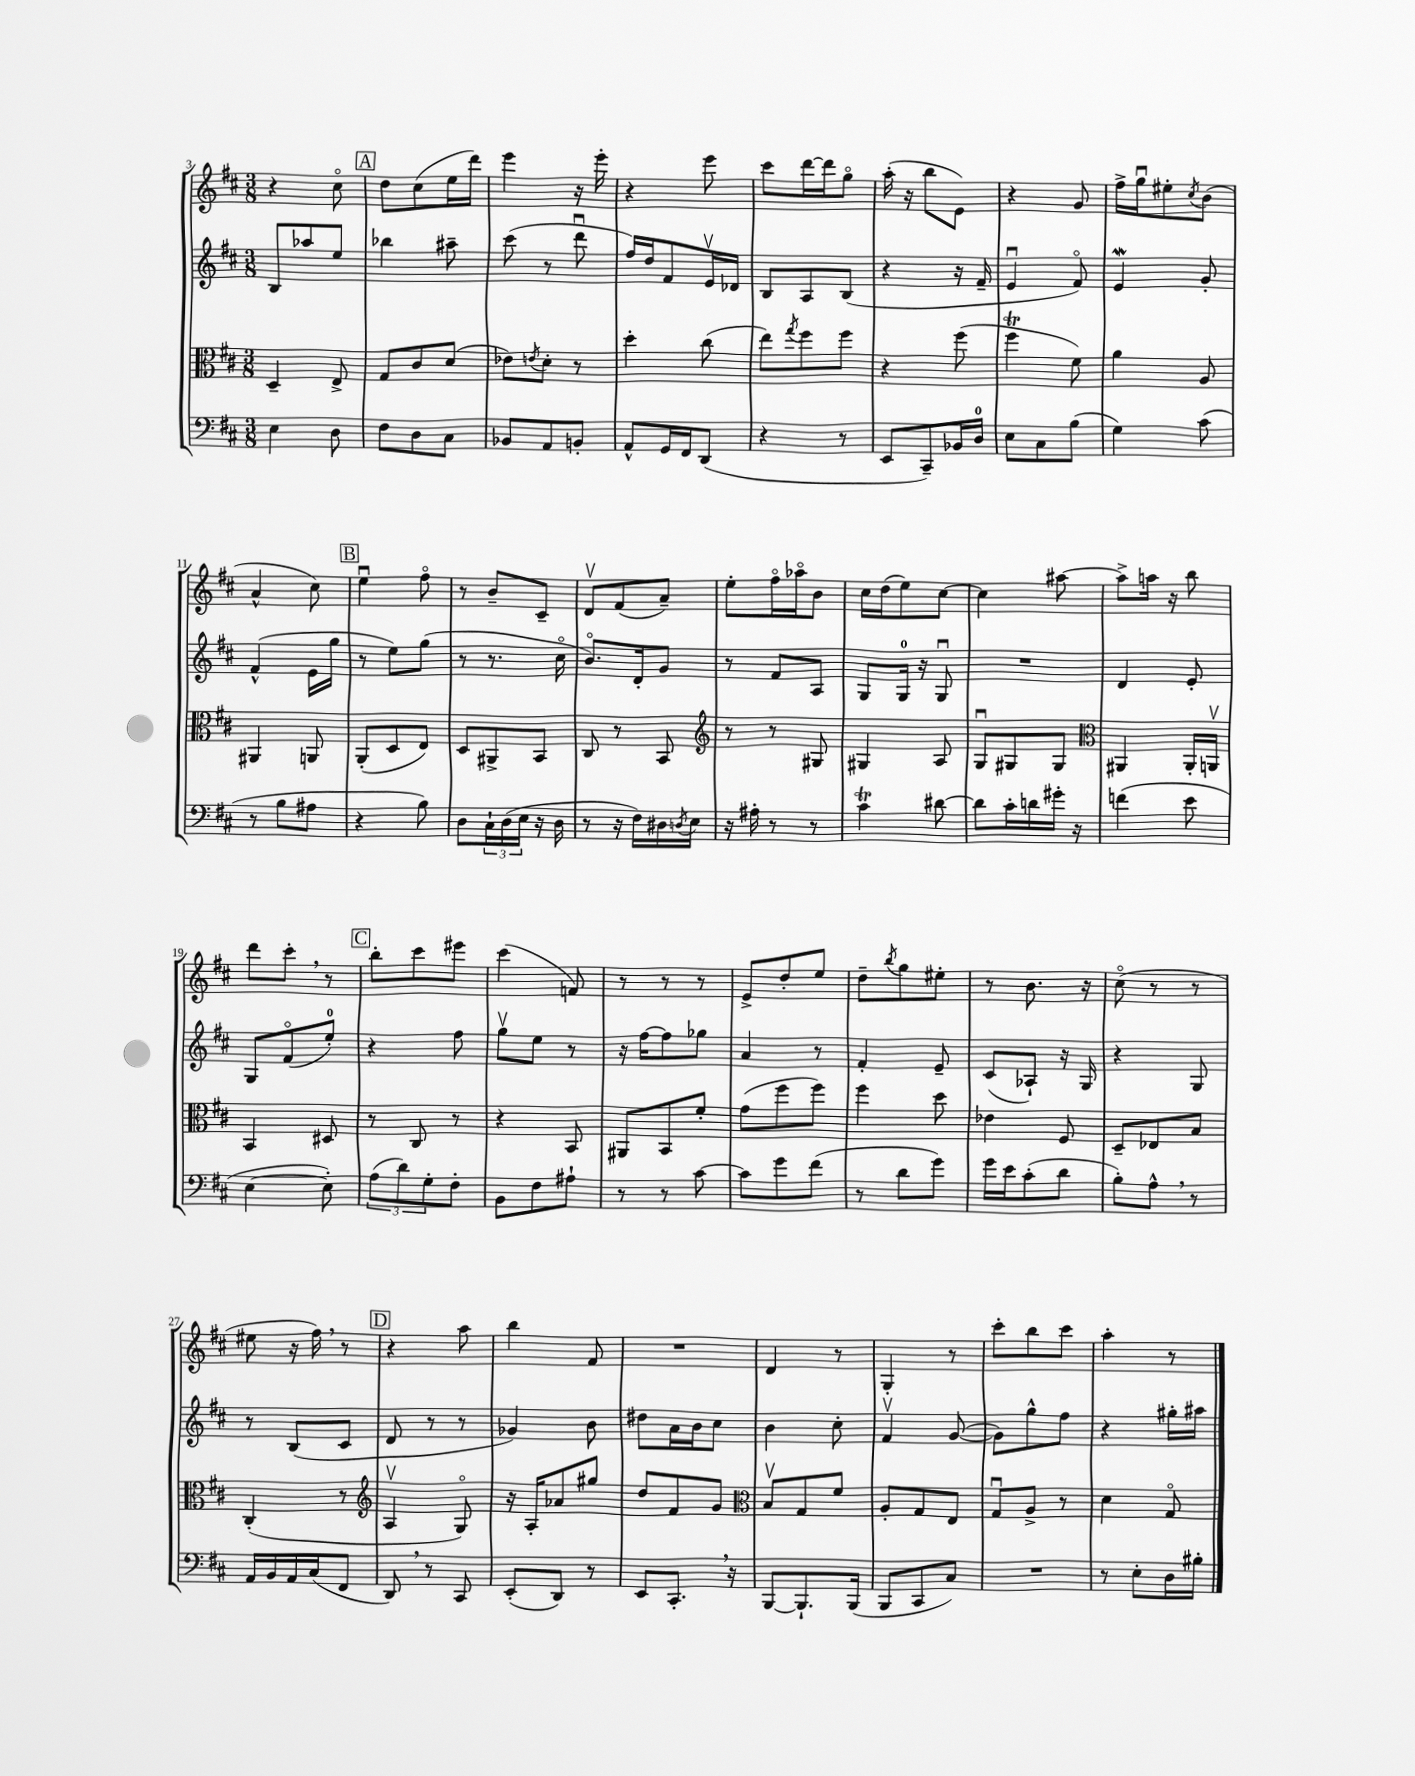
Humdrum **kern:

**kern	**kern	**kern	**kern
*part4	*part3	*part2	*part1
*staff4	*staff3	*staff2	*staff1
*clefF4	*clefC3	*clefG2	*clefG2
*k[f#c#]	*k[f#c#]	*k[f#c#]	*k[f#c#]
*M3/8	*M3/8	*M3/8	*M3/8
=3	=3	=3	=3
4E\	4D~/	8B/L	4r
.	.	8aa-X/	.
8D\	8E^/	8ee/J	8cc#\
!!LO:REH:place=s1:t=A
=4	=4	=4	=4
8F#\L	8G/L	4bb-X\	8dd\L
8D\	8c#/	.	(8cc#\
8C#\J	(8d/J	8aa#X~\	16ee\L
.	.	.	16ddd\JJ)
=5	=5	=5	=5
8BB-X/L	8e-X\L)	(8ccc#\	4eee\
.	8qen/	.	.
8AA/	8d'\J	8r	.
8BBn'/J	8r	8dddu\	16r
.	.	.	16eee'\
=6	=6	=6	=6
8AA^^/L	4dd'\	16ff#/LL)	4r
.	.	16dd/J	.
16GG/L	.	8f#/	.
16FF#/J	.	.	.
(8DD/J	(8cc#\	16ev/L	8eee\
.	.	16d-X/JJ	.
=7	=7	=7	=7
4r	8ee\L)	8B/L	8ccc#\L
.	8qgg/	.	.
.	8ff#\	8A/	[16ddd\L
.	.	.	16ddd\J]
8r	8ff#\J	(8B/J	8gg\J
=8	=8	=8	=8
8EE/L	4r	4r	(16aa'\
.	.	.	16r
8CC#~/)	.	.	8bb\L
16BB-X/L	(8ff#\	16r	8e\J)
16D/JJ	.	16f#~/	.
=9	=9	=9	=9
8E\L	4ff#t\	4eu/	4r
8C#\	.	.	.
(8B\J	8f#\)	8f#/)	8g/
=10	=10	=10	=10
4G\)	4a\	4eW/	16ff#^\LL
.	.	.	16ggu\J
.	.	.	8ee#X'\
.	.	.	8qcc#/
(8c#\	8A/	8g'/	(8b\J
!!LO:LB:g=z
=11	=11	=11	=11
8r	4AA#X/	(4f#^^/	4a^^/
8B\L	.	.	.
8A#X\J	8AAn/	16e\LL	8cc#\)
.	.	16gg\JJ	.
!!LO:REH:place=s1:t=B
=12	=12	=12	=12
4r	(8AA'/L	8r	4eeu\
.	8D/	8ee\L)	.
8B\)	8E/J)	(8gg\J	8ff#\
=13	=13	=13	=13
8D\L	8D/L	8r	8r
24C#`\L	8AA#X^/	8.r	8b~/L
(24D\	.	.	.
24E\JJ	.	.	.
16r	8BB/J	.	8c#~/J
16D\	.	16cc#\	.
=14	=14	=14	=14
8r	8C#/	8.b/L)	8dv/L
16r	8r	.	(8f#/
16F#\LL)	.	16d'/k	.
16D#X\	8BB/	8g/J	8a~/J)
8qDn/	.	.	.
16E\JJ	.	.	.
=15	=15	=15	=15
*	*clefG2	*	*
16r	8r	8r	8ee'\L
16A#X'\	.	.	.
8r	8r	8f#/L	16ff#\L
.	.	.	16aa-X\J
8r	8G#X/	8A/J	8b\J
=16	=16	=16	=16
4c#t\	4G#X/	8G/L	16cc#\LL
.	.	.	(16dd\J
.	.	16G/Jk	8ee\)
.	.	16r	.
[8d#X\	8A/	8Gu/	[8cc#\J
=17	=17	=17	=17
8d#\L]	8Gu/L	4.r	4cc#\]
16c#'\L	8G#X/	.	.
16dn\	.	.	.
16g#X'\JJ	8G#/J	.	[8aa#X\
16r	.	.	.
=18	=18	=18	=18
*	*clefC3	*	*
(4fn\	4AA#X/	4d/	8aa#^\L]
.	.	.	16aan\Jk
.	.	.	16r
8e\	16AA#'/LL	8e'/	8bb\
.	16AAnv/JJ	.	.
!!LO:LB:g=z
=19	=19	=19	=19
[4E\	4BB/	8G/L	8ddd\L
.	.	(8f#/	8ccc#',\J
8E'\])	8D#X/	8ee'/J)	8r
!!LO:REH:place=s1:t=C
=20	=20	=20	=20
(12A\L	8r	4r	8bb'\L
12d\)	.	.	.
.	8C#/	.	8ccc#\
12G'\	.	.	.
8F#'\J	8r	8ff#\	8eee#X\J
=21	=21	=21	=21
8BB\L	4r	8ggv\L	(4ccc#\
8F#\	.	8ee\J	.
8A#X`\J	8BB/	8r	8fn/)
=22	=22	=22	=22
8r	8AA#X/L	16r	8r
.	.	[16ff#\KL	.
8r	8BB/	8ff#\]	8r
[8c#\	8f#'/J	8gg-X\J	8r
=23	=23	=23	=23
8c#\L]	(8g\L	4a/	8e^/L
8g\	8ff#\	.	8dd'/
(8f#\J	8ff#\J)	8r	8ee/J
=24	=24	=24	=24
8r	4ff#\	4f#'/	8dd~\L
.	.	.	8qbb/
8d\L	.	.	8gg\
8g\J)	8dd\	8e~/	8ee#X'\J
=25	=25	=25	=25
16g\LL	4e-X\	(8c#/L	8r
16e\J	.	.	.
(8c#'\	.	8A-X`/J)	8.b\
8d\J	8F#/	16r	.
.	.	16G/	16r
=26	=26	=26	=26
8B'\L)	8D~/L	4r	(8cc#\
8A^^,\J	8E-X/	.	8r
8r	8B/J	8G/	8r
!!LO:LB:g=z
=27	=27	=27	=27
16AA/LL	(4C#'/	8r	8ee#X\
16BB/	.	.	.
16AA/	.	(8B/L	16r
(16C#/J	.	.	16ff#,\)
8FF#/J	8r	8c#/J	8r
!!LO:REH:place=s1:t=D
=28	=28	=28	=28
*	*clefG2	*	*
8DD,/)	4Av/	8d/	4r
8r	.	8r	.
8CC#/	8G/)	8r	8aa\
=29	=29	=29	=29
(8EE'/L	16r	4g-X/)	4bb\
.	16A'/KL	.	.
8DD/J)	8a-X/	.	.
8r	8gg#X/J	8b\	8f#/
=30	=30	=30	=30
8EE/L	8dd/L	8dd#X\L	4.r
8.CC#',/J	8f#/	16a\L	.
.	.	16b\J	.
.	8g/J	8cc#\J	.
16r	.	.	.
=31	=31	=31	=31
*	*clefC3	*	*
[8BBB/L	8Bv/L	4b\	4d/
8.BBB`/]	8G/	.	.
.	8f#/J	8cc#'\	8r
(16BBB/Jk	.	.	.
=32	=32	=32	=32
8BBB/L	8A'/L	4f#v/	4G'/
8CC#/	8G/	.	.
8C#/J)	8E/J	([8g/	8r
=33	=33	=33	=33
4.r	8Gu/L	8g\L])	8ccc#'\L
.	8A^/J	8gg^^\	8bb\
.	8r	8ff#\J	8ccc#\J
=34	=34	=34	=34
8r	4d\	4r	4aa'\
8E'\L	.	.	.
16D\L	8G/	16gg#X'\LL	8r
16B#X'\JJ	.	16aa#X\JJ	.
==	==	==	==
*-	*-	*-	*-
